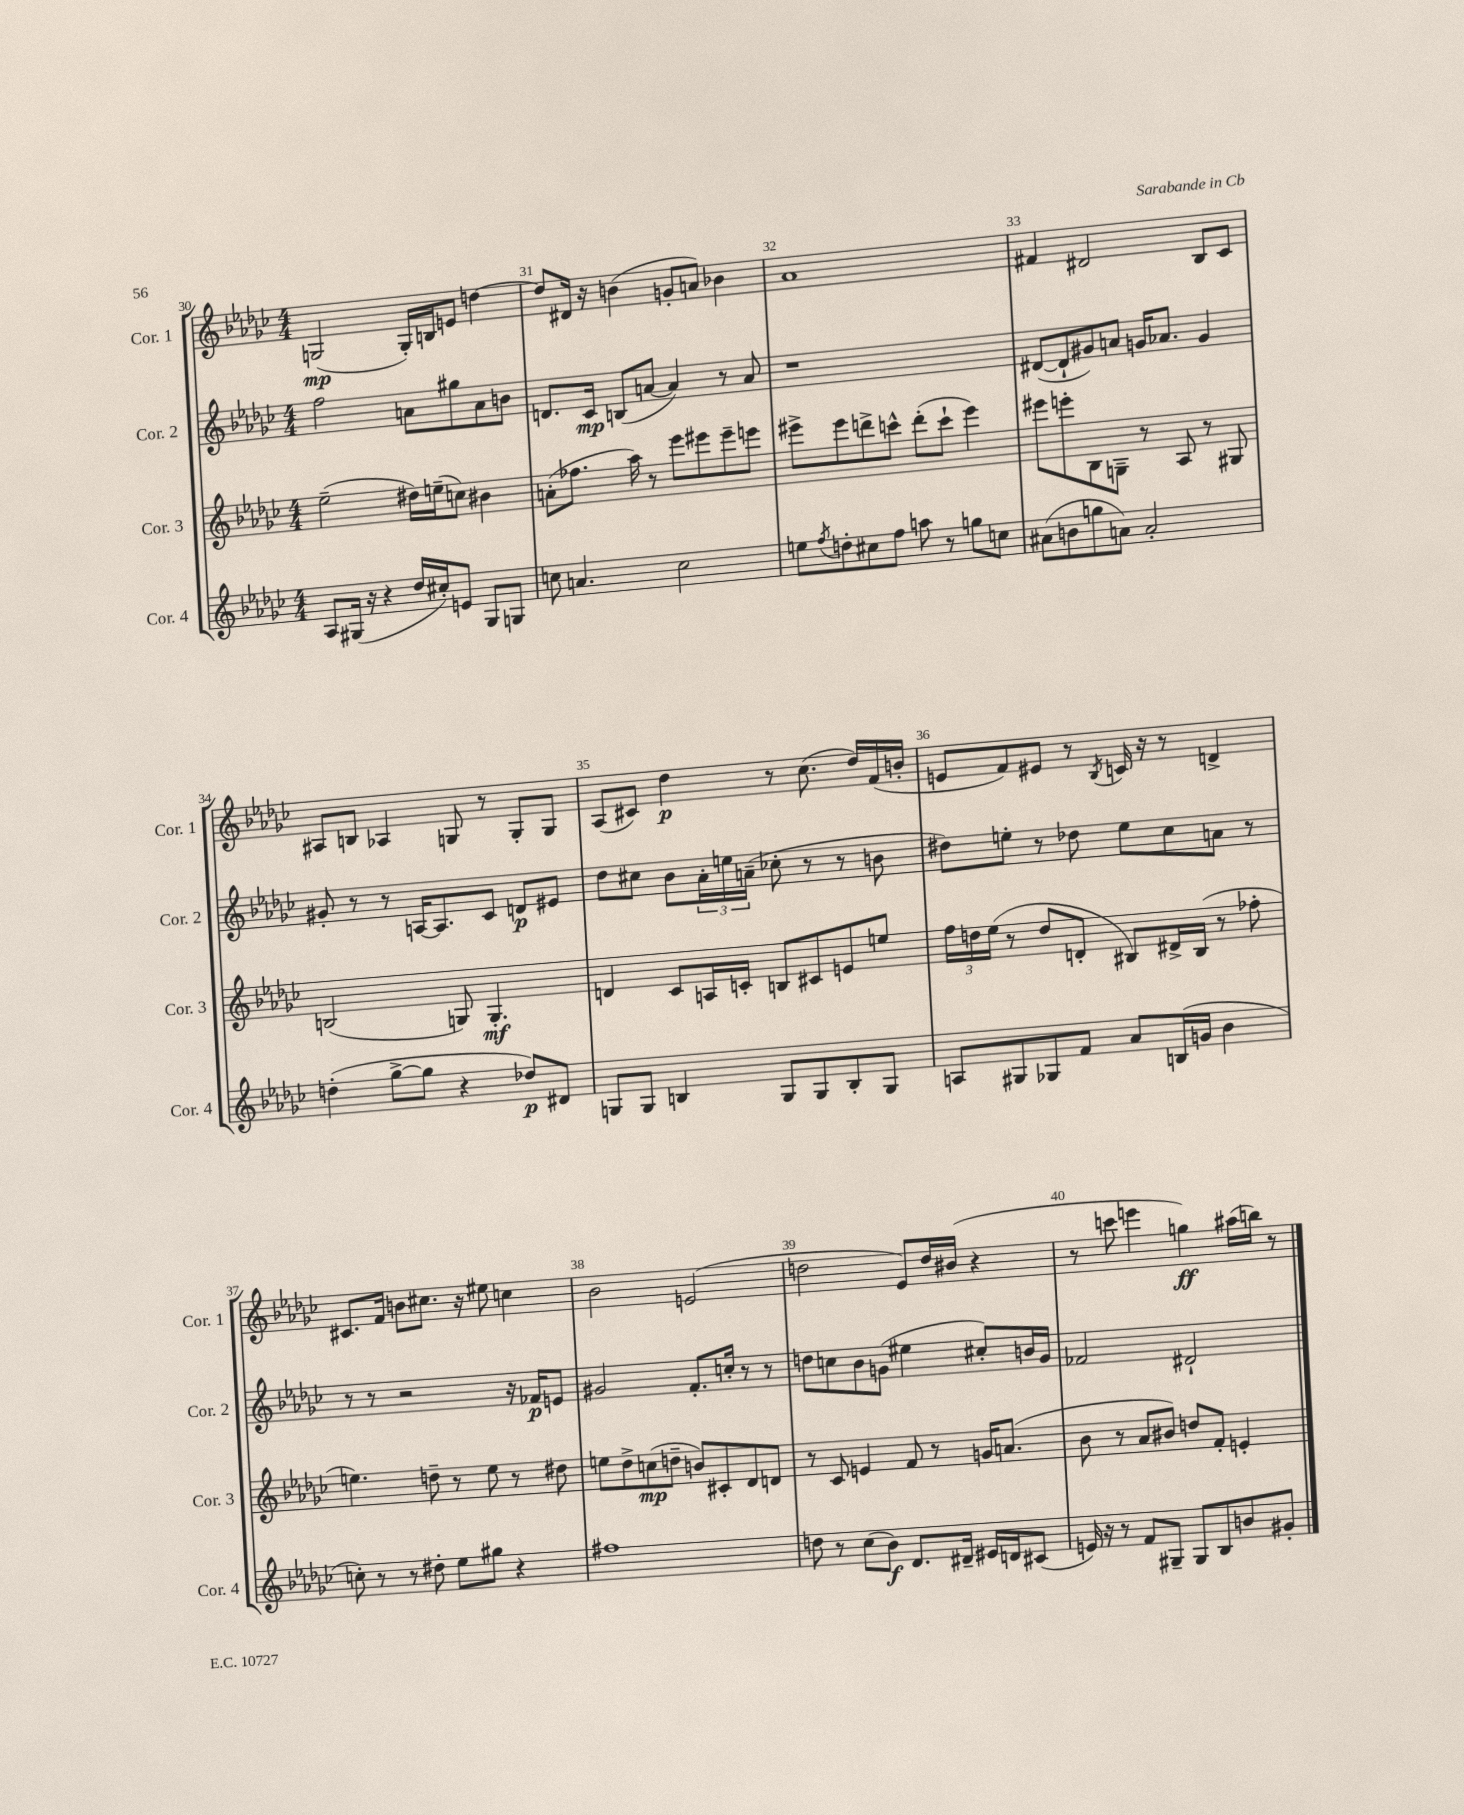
<<
\new StaffGroup <<
\new Staff = "s0" \with { instrumentName = "Cor. 1" shortInstrumentName = "Cor. 1" } {
    \clef treble \key ges \major \numericTimeSignature \time 4/4
    g2\mp( g16-.) b16 e'8 d''4~ |
    d''8 dis'16 r16 b'4( g'8-. a'8) bes'4 |
    aes'1 |
    fis'4 dis'2 bes8 ces'8 |
    ais8 b8 aes4 g8 r8 g8-. g8 |
    aes8( cis'8) des''4\p r8 ces''8.( des''16) f'16( b'16-. |
    e'8 f'8) eis'8 r8 \acciaccatura { bes8 } c'16 r16 r8 d'4-> |
    cis'8. f'16 b'8 cis''8. r16 eis''8 c''4 |
    bes'2 e'2( |
    d''2 ees'8) d''16 bis'16( r4 |
    r8 c'''8 e'''4 g''4\ff) ais''16( b''16) r8 \bar "|." |
}
\new Staff = "s1" \with { instrumentName = "Cor. 2" shortInstrumentName = "Cor. 2" } {
    \clef treble \key ges \major \numericTimeSignature \time 4/4
    f''2 a'8 gis''8 a'8 b'8 |
    d'8. ces'16\mp b8( a'8~ a'4) r8 a'8 |
    r1 |
    dis'8~( dis'8-! gis'8) a'8 g'16 aes'8. g'4 |
    gis'8-. r8 r8 a16~ a8. ces'8 d'8\p eis'8 |
    des''8 cis''8 bes'8 \tuplet 3/2 { aes'16-. e''16 a'16--( } ces''8-. r8 r8 b'8 |
    dis''8) e''8-. r8 des''8 e''8 ces''8 a'8 r8 |
    r8 r8 r2 r16 fes'16\p e'8 |
    gis'2 f'8.-. c''16-. r8 r8 |
    d''8 c''8 bes'8 g'8( eis''4 cis''8-.) b'16 g'16 |
    fes'2 dis'2-! \bar "|." |
}
\new Staff = "s2" \with { instrumentName = "Cor. 3" shortInstrumentName = "Cor. 3" } {
    \clef treble \key ges \major \numericTimeSignature \time 4/4
    ees''2--( dis''16) e''16--( c''8) bis'4 |
    a'8-.( fes''8. aes''16) r8 ees'''8 eis'''8 eis'''8-- e'''8 |
    eis'''8-> eis'''8 d'''8-> c'''8-^ d'''8-.( c'''8-! eis'''4) |
    eis'''8 e'''8-. bes8 g8-- r8 aes8 r8 gis8 |
    b2( g8) g4.-.\mf |
    d'4 ces'8 a16 c'16-. b8 cis'8 e'8 e''8 |
    \tuplet 3/2 { f''16 d''16 ees''16( } r8 d''8 d'8-. bis8) dis'16-> bis16( r8 fes''8-. |
    e''4.) d''8-- r8 e''8 r8 dis''8 |
    e''8 des''8-> c''8\mp( d''8-- b'8) cis'8-. des'8 d'8 |
    r8 ces'8 e'4 f'8 r8 g'16 a'8.( |
    bes'8 r8 aes'8 bis'8) d''8 f'8-. e'4-. \bar "|." |
}
\new Staff = "s3" \with { instrumentName = "Cor. 4" shortInstrumentName = "Cor. 4" } {
    \clef treble \key ges \major \numericTimeSignature \time 4/4
    aes8 gis16( r16 r4 des''16 cis''16-.) e'8 gis8 g8 |
    c''8 a'4. c''2 |
    e''8 \acciaccatura { f''8 } d''8-. cis''8 f''8 a''8 r8 g''8 c''8 |
    ais'8( b'8 g''8 a'8) a'2-. |
    d''4-.( ges''8~-> ges''8 r4 des''8\p) dis'8 |
    g8 g8 b4 g8 g8 b8-. g8 |
    a8 gis8 ges8 f'8 aes'8 b16( g'16 bes'4 |
    c''8-.) r8 r8 dis''8-. ees''8 gis''8 r4 |
    fis''1 |
    d''8 r8 ces''8( bes'8\f) des'8. dis'16-- eis'16 d'16 cis'8( |
    e'16) r16 r8 f'8 gis8-- gis8 bes8 b'8 gis'8-. \bar "|." |
}
>>
>>
\layout { \context { \Score currentBarNumber = #30 \override BarNumber.break-visibility = ##(#f #t #t) barNumberVisibility = #all-bar-numbers-visible } }
